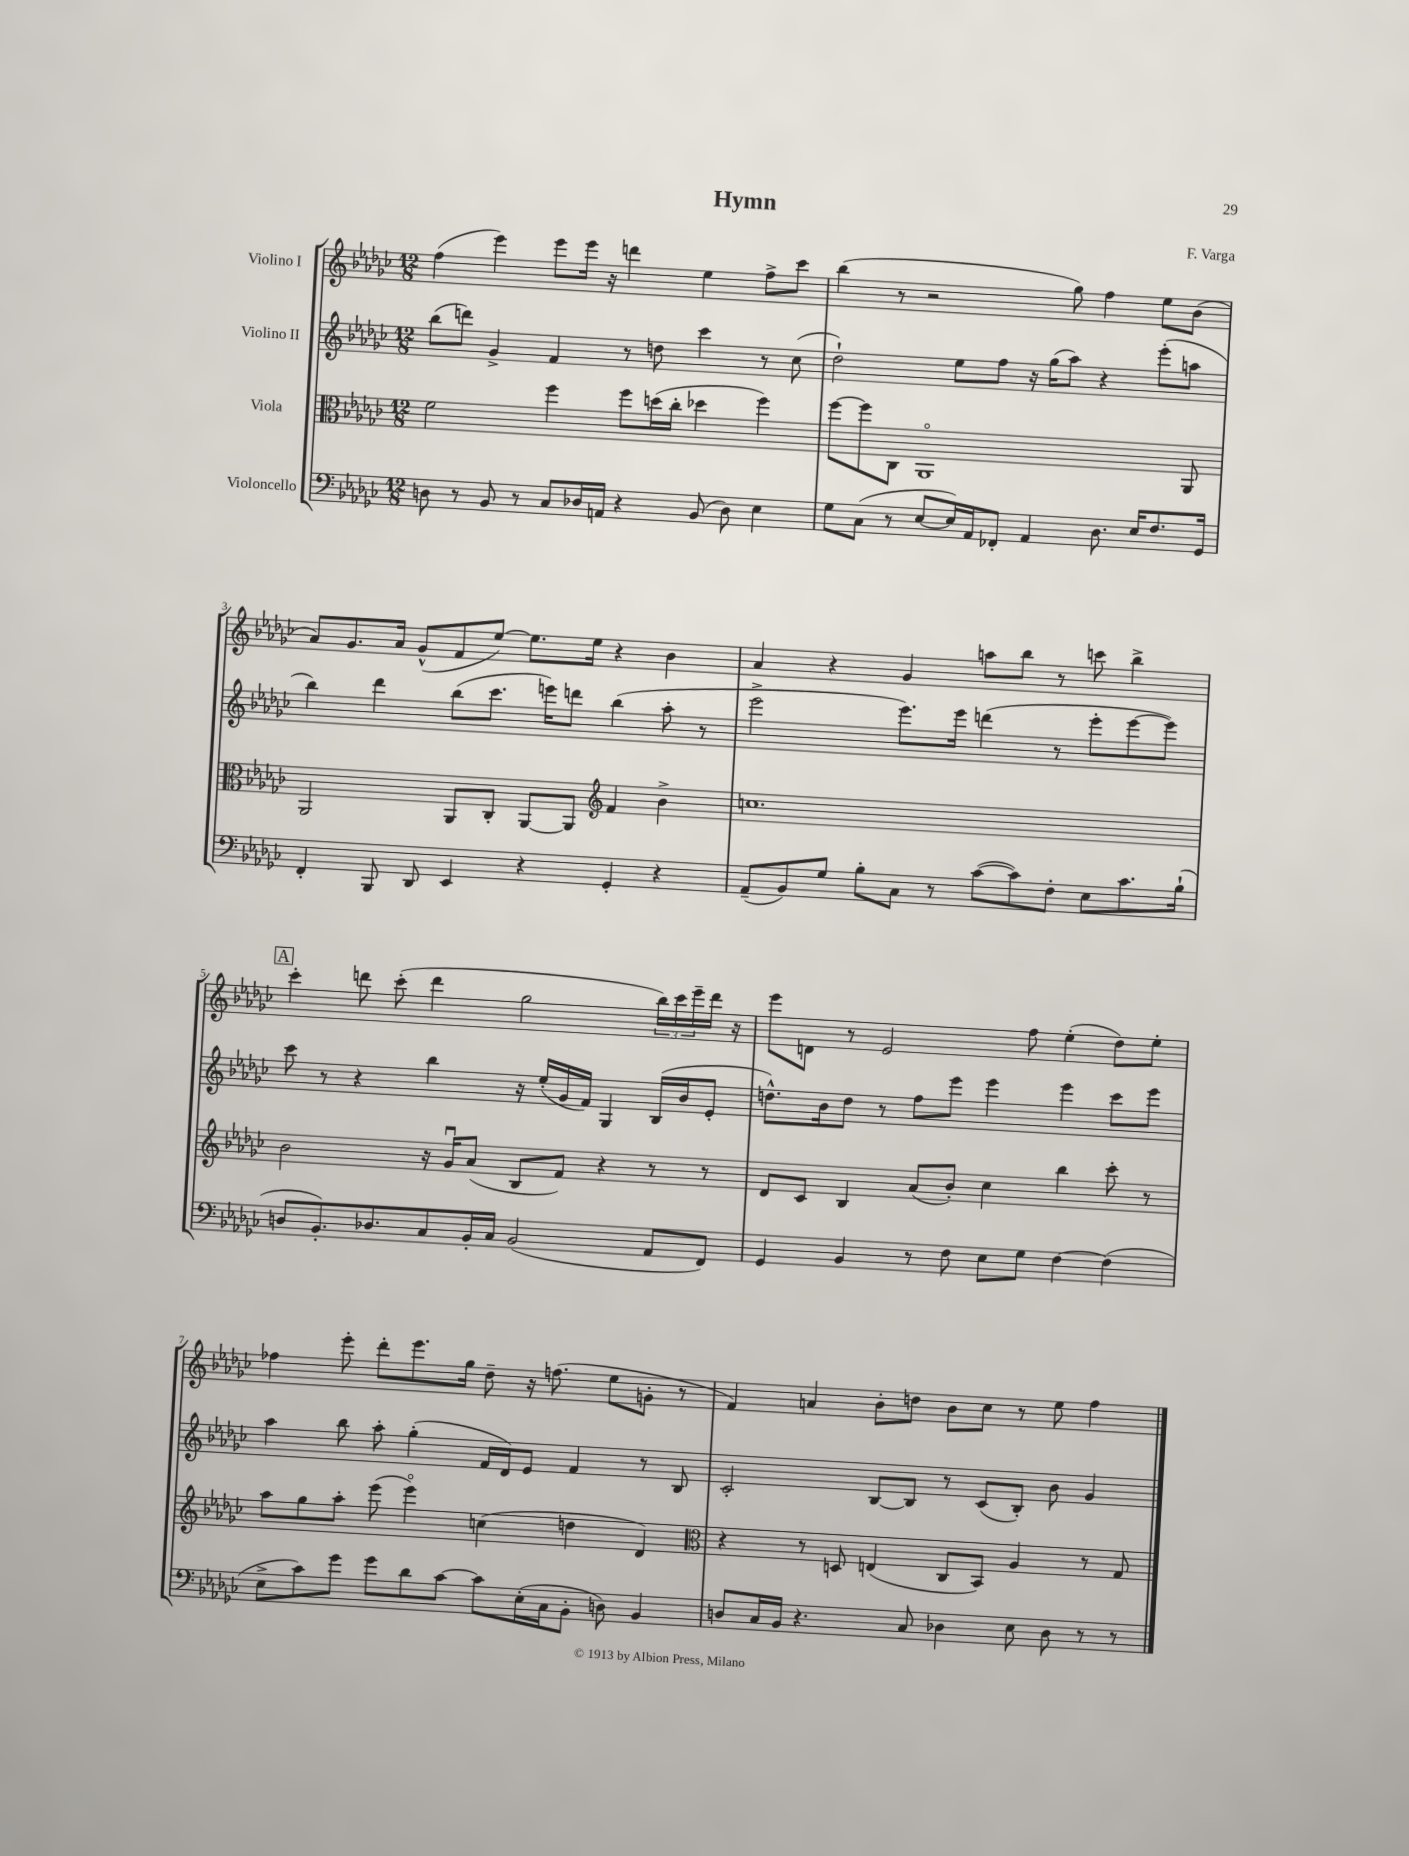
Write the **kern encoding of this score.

**kern	**kern	**kern	**kern
*part4	*part3	*part2	*part1
*staff4	*staff3	*staff2	*staff1
*I"Violoncello	*I"Viola	*I"Violino II	*I"Violino I
*clefF4	*clefC3	*clefG2	*clefG2
*k[b-e-a-d-g-c-]	*k[b-e-a-d-g-c-]	*k[b-e-a-d-g-c-]	*k[b-e-a-d-g-c-]
*M12/8	*M12/8	*M12/8	*M12/8
=1	=1	=1	=1
8Dn\	2f\	(8bb-\L	(4ff\
8r	.	8dddn\J)	.
8BB-/	.	4g-^/	4eee-\)
8r	.	.	.
8C-/L	4ff\	4f/	8eee-\L
16D-X/L	.	.	16eee-\Jk
16AAn/JJ	.	.	16r
4r	8ff\L	8r	4dddn\
.	(16ddn\L	8ddn\	.
.	16cc-'\JJ	.	.
(8BB-/	4dd-X\	4ccc-\	4ee-\
8D-\)	.	.	.
4E-\	4ff\)	8r	8ff^\L
.	.	(8cc-\	8ccc-\J
=2	=2	=2	=2
8G-\L	[8ff\L	2dd-`\)	(4bb-\
(8C-\J	8ff\]	.	.
8r	8C-\J	.	8r
[8E-/L	1AA-	.	2r
16E-/L])	.	8ee-\L	.
16AA-/J	.	.	.
8FF-X'/J	.	8ff\J	.
4AA-/	.	16r	.
.	.	(16gg-\KL	.
.	.	8aa-\J)	8gg-\)
8.D-\	.	4r	4ff\
16E-/KL	.	.	.
8.F/	.	(8eee-'\L	8ee-\L
.	8AA-/	8aan\J	(8b-\J
16GG-/Jk	.	.	.
!!LO:LB:g=z
=3	=3	=3	=3
4FF'/	2AA-/	4bb-\)	8a-/L)
.	.	.	8.g-/
8BBB-/	.	4ddd-\	.
.	.	.	16a-/Jk
8DD-/	.	.	(8g-^^/L
4EE-/	8AA-/L	(8bb-\L	8f/
.	8C-'/J	8.ccc-\J	[8ee-/J)
4r	[8AA-/L	.	8.ee-\L]
.	.	16eeen\KL)	.
.	8AA-/J]	8dddn\J	.
.	.	.	16ee-\Jk
*	*clefG2	*	*
4GG-'/	4f/	(4bb-\	4r
4r	4b-^\	8aa-'\	4b-\
.	.	8r	.
=4	=4	=4	=4
(8AA-~/L	1.ccn	2eee-^\	4a-/
8BB-/)	.	.	.
8G-/J	.	.	4r
8B-'\L	.	.	.
8C-\J	.	8.eee-\L)	4g-/
8r	.	.	.
.	.	16eee-\Jk	.
([8c-\L	.	(4dddn\	8aan\L
8c-\])	.	.	8bb-\J
8F'\J	.	8r	8r
8E-\L	.	8eee-'\L	8cccn\
8.c-\	.	[8eee-\	4bb-^\
.	.	8eee-\J])	.
(16B-`\Jk	.	.	.
!!LO:LB:g=z
!!LO:REH:place=s1:t=A
=5	=5	=5	=5
8Dn/L	2b-\	8ccc-\	4ccc-'\
8.BB-'/)	.	8r	.
.	.	4r	8dddn\
8.D-X/	.	.	.
.	.	.	(8ccc-'\
8C-/	16r	4bb-\	4ddd\
.	16g-u/KL	.	.
16BB-'/L	(8a-/J	.	.
16C-/JJ	.	.	.
(2BB-/	8B-/L	16r	2gg-\
.	.	(16ee-'/LL	.
.	8f/J)	16g-/	.
.	.	16f/JJ)	.
.	4r	4G-/	.
8AA-/L	8r	(16B-/LL	24bb-\LL)
.	.	.	24ccc-\
.	.	16b-/J	.
.	.	.	24eee-~\
8FF/J)	8r	8e-'/J	16ddd\JJ
.	.	.	16r
=6	=6	=6	=6
4GG-/	8d-/L	8.ddn^^\L)	8eee-\L
.	8c-/J	.	8dn\J
.	.	16b-\k	.
4BB-/	4B-/	8dd\J	8r
.	.	8r	2e-/
8r	(8a-/L	8ff\L	.
8F\	8b-'/J)	8eee-\J	.
8E-\L	4cc-\	4eee-\	.
8G-\J	.	.	8ff\
[4F\	4bb-\	4eee-\	(4ee-'\
(4F\]	8ccc-'\	8ccc-\L	8dd-\L)
.	8r	8eee-\J	8ee-'\J
!!LO:LB:g=z
=7	=7	=7	=7
8E-^\L	8aa-\L	4aa-\	4ff-X\
8c-\)	8gg-\	.	.
8g-\J	8aa-'\J	8bb-\	8eee-'\
8g-\L	(8eee-\	8aa-'\	8ddd-'\L
8d-\	4eee-\)	(4gg-'\	8.eee-\
[8c-\J	.	.	.
.	.	.	16gg-\Jk
8c-\L]	(4ccn\	16f/LL	8dd-~\
.	.	16d-/J)	.
(16E-'\L	.	8e-/J	16r
16C-\J	.	.	(8.ffn\
8BB-'\J	4ddn\	4f/	.
8Dn\)	.	.	8ee-\L
4BB-/	4d-/)	8r	8gn'\J
.	.	8B-/	8r
=8	=8	=8	=8
*	*clefC3	*	*
8Dn/L	4r	2c-'/	4f/)
16C-/L	.	.	.
16BB-/JJ	.	.	.
4.r	8r	.	4an/
.	8Dn/	.	.
.	(4En/	[8B-/L	8b-'\L
8C-/	.	8B-/J]	8ddn\J
4D-X\	8C-/L	8r	8b-\L
.	8BB-/J)	(8c-/L	8cc-\J
8E-\	4A-/	8B-'/J)	8r
8D-\	.	8b-\	8ee-\
8r	8r	4g-/	4ff\
8r	8G-/	.	.
==	==	==	==
*-	*-	*-	*-
